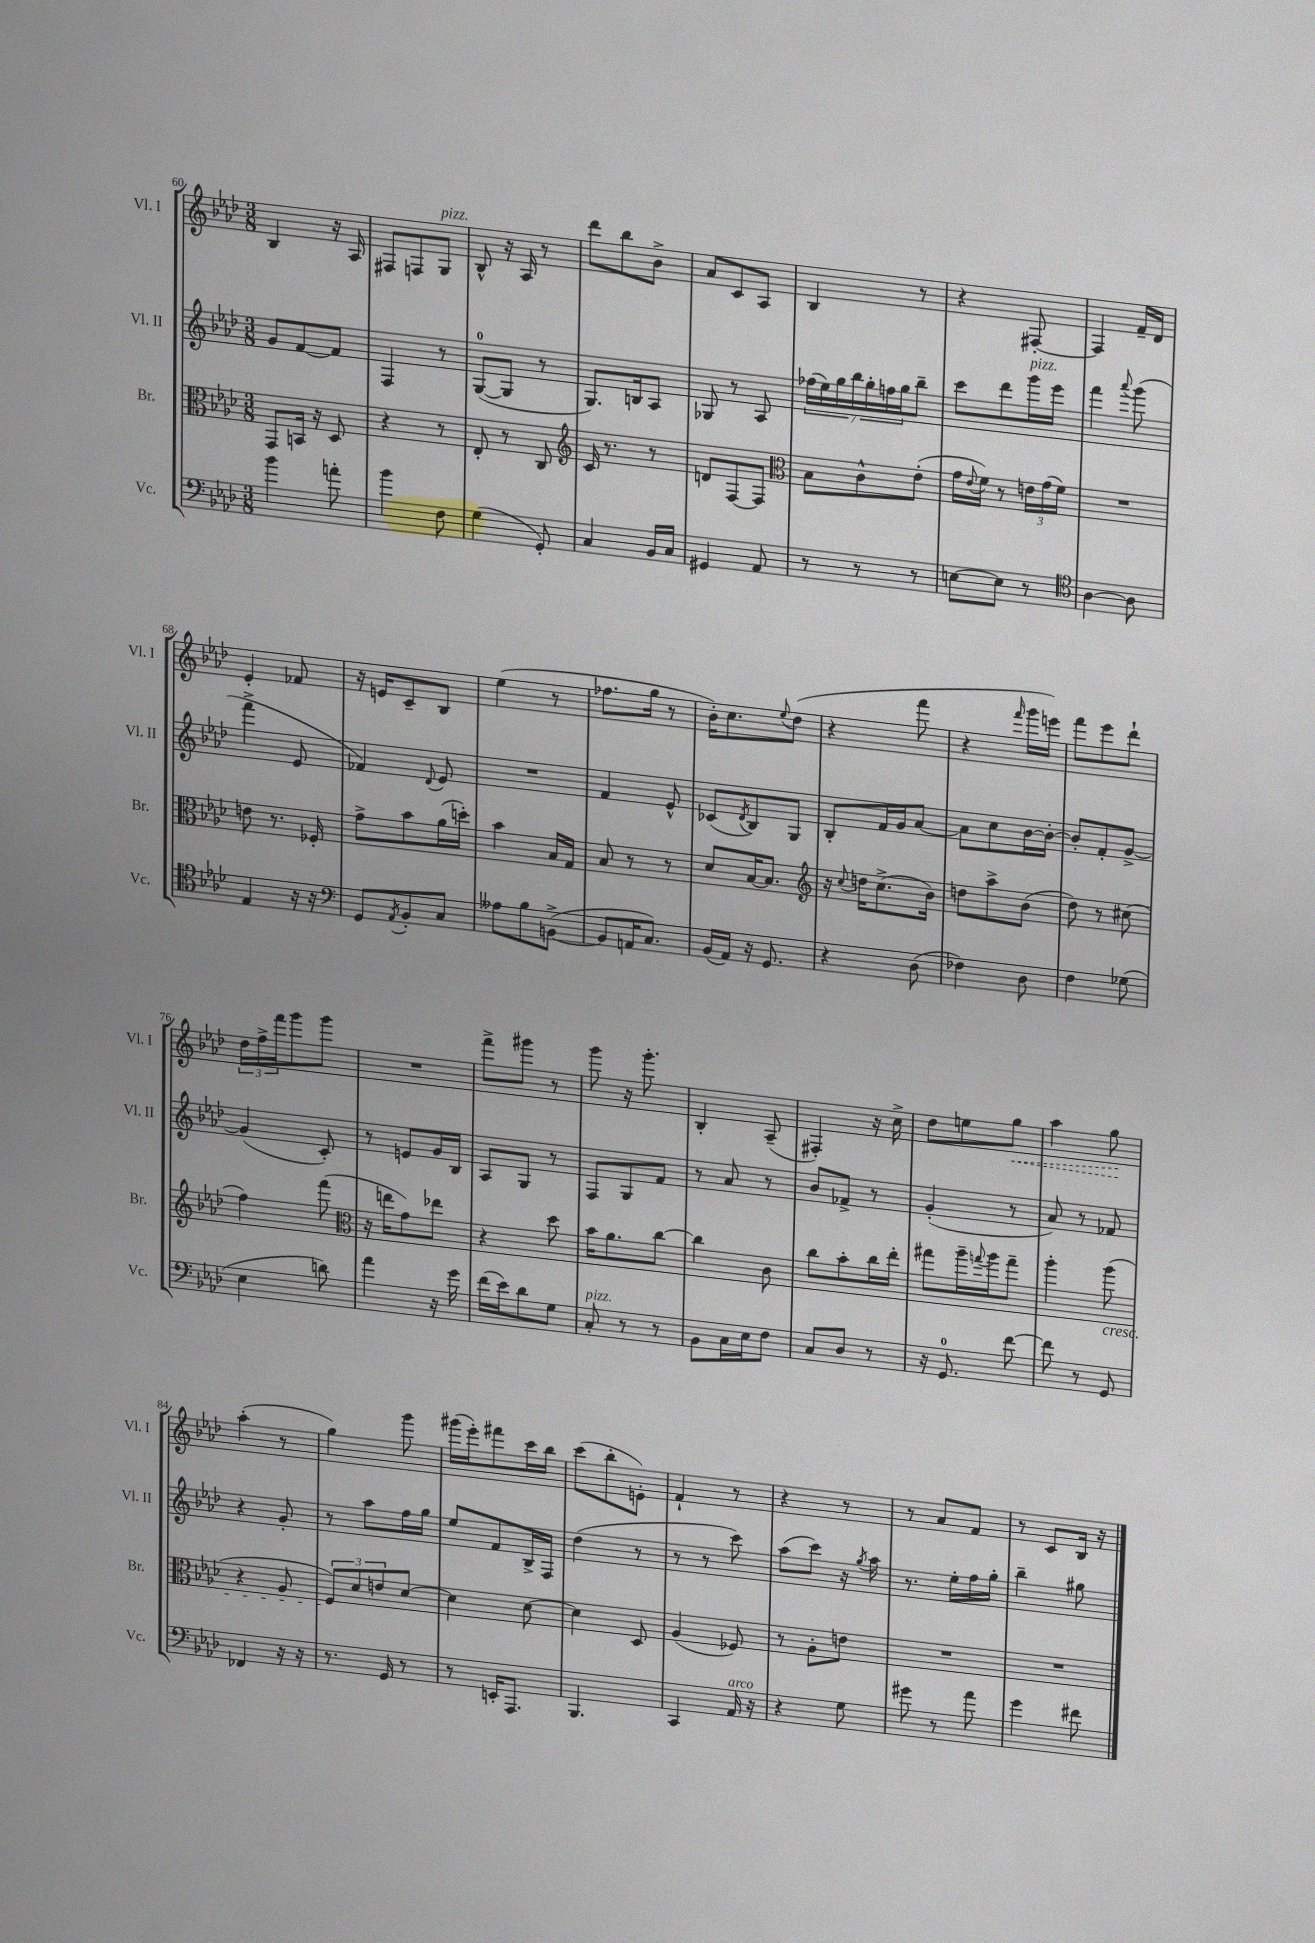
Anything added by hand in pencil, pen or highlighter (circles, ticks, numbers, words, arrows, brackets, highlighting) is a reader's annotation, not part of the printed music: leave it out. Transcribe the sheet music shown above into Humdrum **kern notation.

**kern	**kern	**kern	**kern	**dynam
*part4	*part3	*part2	*part1	*part1
*staff4	*staff3	*staff2	*staff1	*staff1
*I"Vc.	*I"Br.	*I"Vl. II	*I"Vl. I	*
*I'Vc.	*I'Br.	*I'Vl. II	*I'Vl. I	*
*clefF4	*clefC3	*clefG2	*clefG2	*
*k[b-e-a-d-]	*k[b-e-a-d-]	*k[b-e-a-d-]	*k[b-e-a-d-]	*
*M3/8	*M3/8	*M3/8	*M3/8	*
=60	=60	=60	=60	=60
4b-\	8GG/L	8g/L	4B-/	.
.	16BBn/Jk	[8f/	.	.
.	16r	.	.	.
8an'\	8D-/	8f/J]	16r	.
.	.	.	16A-/	.
=61	=61	=61	=61	=61
4b-\	4r	4F/	8F#X/L	.
.	.	.	8Fn/	.
!	!	!	!LO:TX:a:i:t=pizz.	!
8F\	8r	8r	8G/J	.
=62	=62	=62	=62	=62
(4G\	8E-'/	([8G/L	8B-^^/	.
.	8r	8G/J]	16r	.
.	.	.	16A-/	.
8GG'/)	8C/	8r	8r	.
=63	=63	=63	=63	=63
*	*clefG2	*	*	*
4C/	16c/	8.G/L)	8ddd-\L	.
.	8.r	.	.	.
.	.	.	8bb-\	.
.	.	16Bn/k	.	.
16BB-/LL	8r	8A-/J	8b-^\J	.
16C/JJ	.	.	.	.
=64	=64	=64	=64	=64
4GG#X/	8dn/L	8G-X/	8a-/L	.
.	[8F/	8r	8c/	.
8AA-/	8F/J]	8A-/	8A-/J	.
=65	=65	=65	=65	=65
*	*clefC3	*	*	*
8r	8B-\L	(28ff-X\LL	4B-/	.
.	.	28ee-\)	.	.
.	.	28gg\	.	.
.	.	28bb-\	.	.
8r	8c^^\	.	.	.
.	.	28gg'\	.	.
.	.	28ffn\	.	.
.	.	28gg\J	.	.
8r	(8e-'\J	8bb-~\J	8r	.
=66	=66	=66	=66	=66
[8En\L	16g\LL	8ccc\L	4r	.
.	8qqe-/	.	.	.
.	16f\JJ)	.	.	.
8E\J]	8r	8ddd-\	.	.
!	!	!LO:TX:a:i:t=pizz.	!	!
8r	24en\LL	16ggg\L	[8F#X'/	.
.	(24g\	.	.	.
.	.	16eee-\JJ	.	.
.	24f\JJ)	.	.	.
=67	=67	=67	=67	=67
*clefC4	*	*	*	*
[4A-\	4.r	4fff\	4F#/]	.
.	.	8qqaaa-/	.	.
8A-\]	.	(8ggg\	16f~/LL	.
.	.	.	16d-/JJ	.
!!LO:LB:g=z
=68	=68	=68	=68	=68
4E-/	8en\	4fff^\	4e-'/	.
.	8.r	.	.	.
16r	.	8e-/	8f-X/	.
16r	16F-X'/	.	.	.
=69	=69	=69	=69	=69
*clefF4	*	*	*	*
8GG/L	8g^\L	4f-X/)	16r	.
.	.	.	16en/KL	.
8qAA-/	.	.	.	.
8BB-'/	8b-\	.	8c~/	.
.	.	8qqd-/	.	.
8C/J	(16a-\L	8e-/	8B-/J	.
.	16ddn'\JJ)	.	.	.
=70	=70	=70	=70	=70
8A--X\L	4b-\	4.r	(4ee-\	.
8B-\	.	.	.	.
([8BBn^\J	16B-/LL	.	8r	.
.	16G/JJ	.	.	.
=71	=71	=71	=71	=71
8BB/L]	8B-/	4f/	8.ff-X\L	.
16AAn/K	8r	.	.	.
8.C/J)	.	.	16gg\Jk	.
.	8r	8e-^^/	8r	.
=72	=72	=72	=72	=72
(16BB-/LL	8d-/L	(8c-X/L	16b-'\KL)	.
16AA-/JJ)	.	.	8.cc\	.
.	.	8qd-/	.	.
16r	[16B-/K	8B-/)	.	.
8.GG/	8.B-/J]	.	.	.
.	.	.	8qqee-/	.
.	.	8G/J	(8dd-\J	.
=73	=73	=73	=73	=73
*	*clefG2	*	*	*
4r	16r	8B-'/L	4r	.
.	8qqcc/	.	.	.
.	16ddn\KL	.	.	.
.	(8.cc^\	16f/L	.	.
.	.	16g/J	.	.
(8D-\	.	[8a-/J	8fff\	.
.	16b-\Jk)	.	.	.
=74	=74	=74	=74	=74
4F-X\)	8ddn\L	8a-\L]	4r	.
.	8aa-^\	8cc\	.	.
.	.	.	16qqfff/	.
8D-\	(8b-\J	[16b-\L	16ggg\LL	.
.	.	16b-'\JJ_	16eeen\JJ)	.
=75	=75	=75	=75	=75
4F\	8dd-\)	8b-'/L]	8fff\L	.
.	8r	8f'/	8eee-\	.
(8G-X\	(8cc#X\	[8g^/J	8ddd-`\J	.
!!LO:LB:g=z
=76	=76	=76	=76	=76
4E-\	4ff\)	(4g/]	24dd-\LL	.
.	.	.	24ff^\	.
.	.	.	24fff\J	.
.	.	.	8ggg\	.
8dn\)	(8fff\	8c'/)	8ggg\J	.
=77	=77	=77	=77	=77
*	*clefC3	*	*	*
4a-\	16r	8r	4.r	.
.	16een\KL	.	.	.
.	8g\)	8en/L	.	.
16r	8ee-X\J	16g/L	.	.
16g\	.	16B-/JJ	.	.
=78	=78	=78	=78	=78
(16f\LL	4r	8A-/L	8fff^\L	.
16e-\J)	.	.	.	.
8d-\	.	8G/J	8ggg#X\J	.
8G\J	8dd-\	8r	8r	.
=79	=79	=79	=79	=79
!LO:TX:a:i:t=pizz.	!	!	!	!
8C'/	16b-\KL	8F/L	8ggg\	.
.	8.a-\	.	.	.
8r	.	8G/	16r	.
.	.	.	8.ggg'\	.
8r	[8cc\J	8f/J	.	.
=80	=80	=80	=80	=80
8BB-\L	4cc\]	8r	4B-'/	.
16C\L	.	8a-/	.	.
16E-\J	.	.	.	.
8F\J	8c\	8r	(8A-~/	.
=81	=81	=81	=81	=81
8C/L	8cc\L	8b-/L	4F#X'/)	.
8D-/J	8b-'\	8f-X^/J	.	.
8r	16cc\L	8r	16r	.
.	16ee-'\JJ	.	16cc^\	.
=82	=82	=82	=82	=82
16r	8gg#X\L	(4g'/	8dd-\L	.
8.GG/	.	.	.	.
.	16aa-~\L	.	8een\	.
.	8qqggn/	.	.	.
.	16aa-\J	.	.	.
!	!	!	!	!LO:HP:b
[8f\	8gg~\J	8r	8gg\J	<
=83	=83	=83	=83	=83
8f\]	4aa-'\	8a-/)	4aa-\	.
8r	.	8r	.	.
!	!LO:TX:b:i:t=cresc.	!	!	!
8GG/	(8aa-\	8f-X/	8gg\	.
.	.	.	.	[
!!LO:LB:g=z
=84	=84	=84	=84	=84
4FF-X/	4r	4r	(4aa-'\	.
16r	8A-/	8g'/	8r	.
16r	.	.	.	.
=85	=85	=85	=85	=85
8.r	12F/L)	8r	4gg\)	.
.	12d-/	.	.	.
.	.	8aa-\L	.	.
.	12en/	.	.	.
16GG/	.	.	.	.
8r	[8d-/J	16ff\L	8ggg\	.
.	.	16gg\JJ	.	.
=86	=86	=86	=86	=86
8r	4d-\]	8ee-/L	(16ggg#X\LL	.
.	.	.	16eee-'\J)	.
16EEn'/KL	.	8f/	8fff#X\	.
8.AAA-/J	.	.	.	.
.	[8d-\	16B-^/L	16ccc\L	.
.	.	16F/JJ	16bb-\JJ	.
=87	=87	=87	=87	=87
4.BBB-/	4d-\]	(4dd-\	(8ccc\L	.
.	.	.	8bb-'\	.
.	8D-/	8r	8en'\J)	.
=88	=88	=88	=88	=88
4CC/	(4A-/	8r	4f`/	.
.	.	8r	.	.
!LO:TX:a:i:t=arco	!	!	!	!
16AA-/	8F-X/)	8ccc\)	8r	.
16r	.	.	.	.
=89	=89	=89	=89	=89
4r	8r	(8aa-\L	4r	.
.	8A-'\L	8ccc\J)	.	.
8G\	8en\J	16r	8r	.
.	.	8qgg/	.	.
.	.	16aa-\	.	.
=90	=90	=90	=90	=90
8g#X\	4.r	8.r	8r	.
8r	.	.	8a-/L	.
.	.	16ee-'\LL	.	.
8a-\	.	16ff\	8f/J	.
.	.	16gg'\JJ	.	.
=91	=91	=91	=91	=91
4g\	4.r	4bb-~\	8r	.
.	.	.	8c/L	.
8f#X\	.	8gg#X\	16B-/Jk	.
.	.	.	16r	.
==	==	==	==	==
*-	*-	*-	*-	*-
